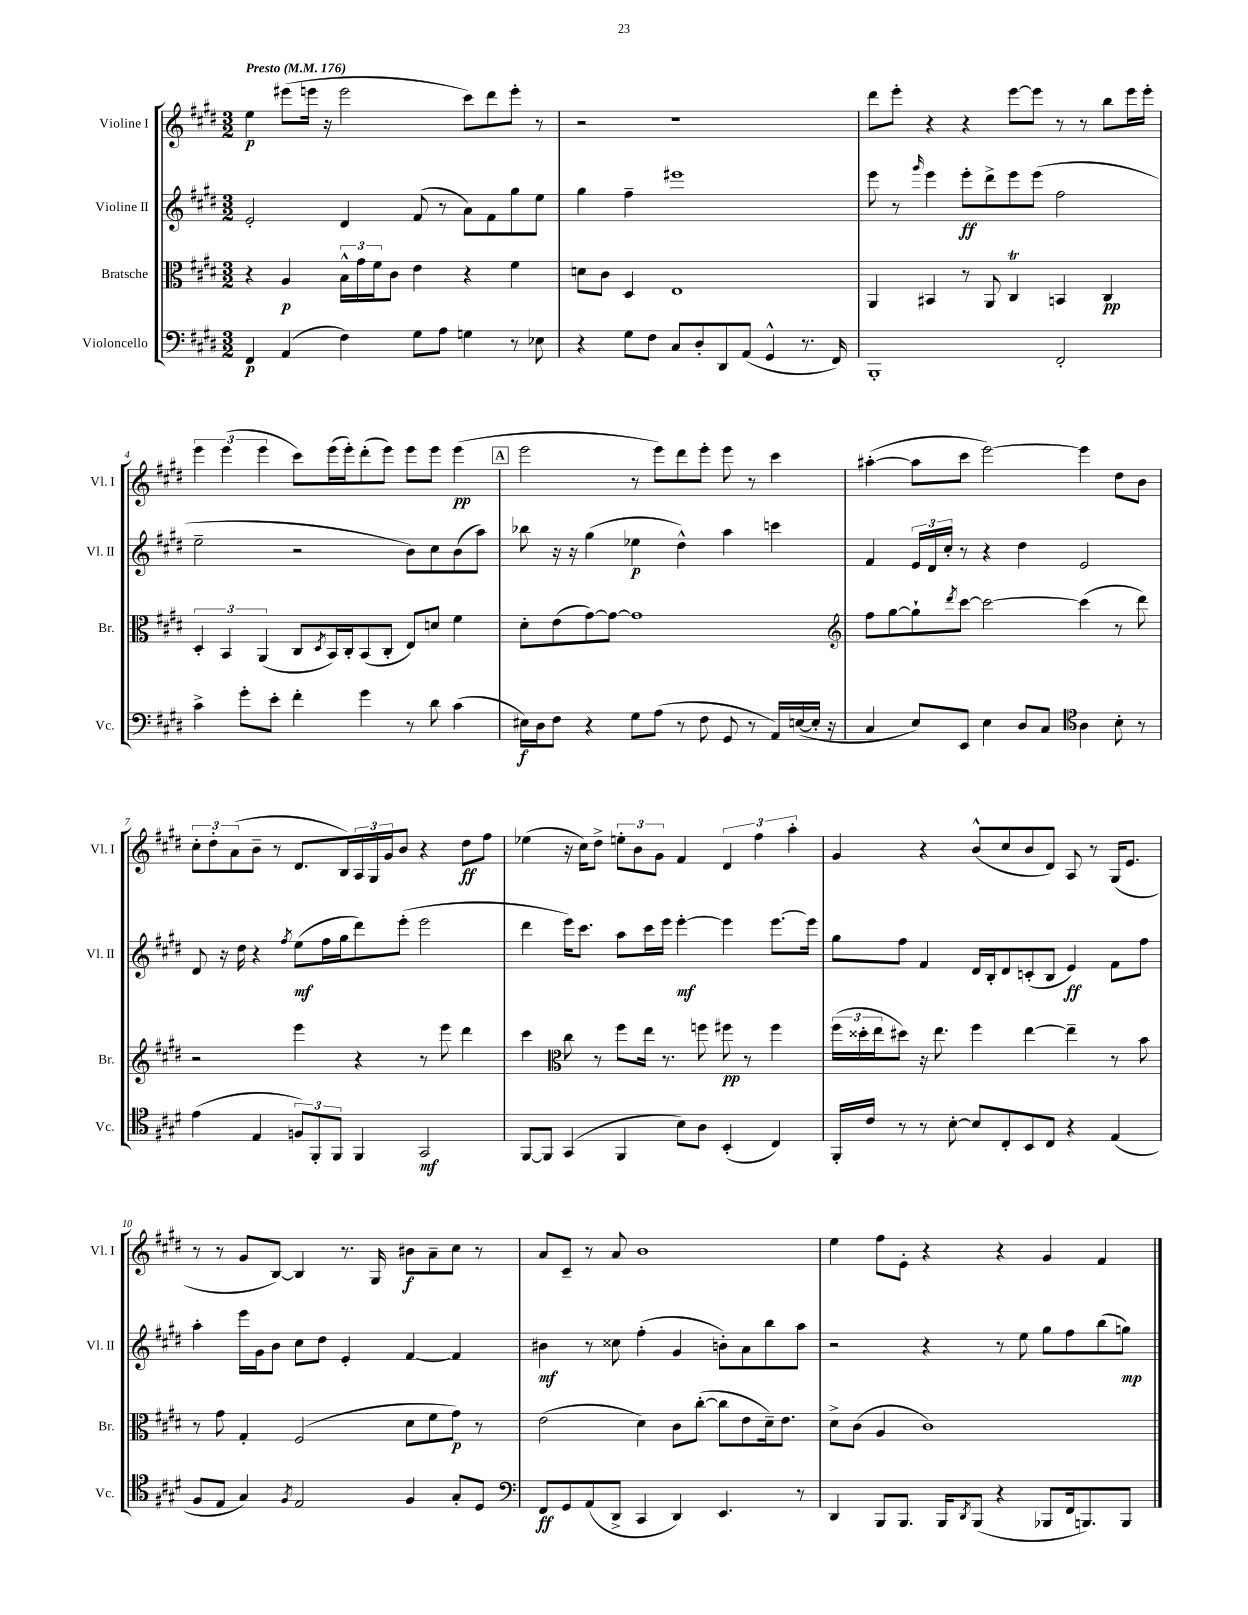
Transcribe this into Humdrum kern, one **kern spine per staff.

**kern	**dynam	**kern	**dynam	**kern	**dynam	**kern	**dynam
*part4	*part4	*part3	*part3	*part2	*part2	*part1	*part1
*staff4	*staff4	*staff3	*staff3	*staff2	*staff2	*staff1	*staff1
*I"Violoncello	*	*I"Bratsche	*	*I"Violine II	*	*I"Violine I	*
*I'Vc.	*	*I'Br.	*	*I'Vl. II	*	*I'Vl. I	*
*clefF4	*	*clefC3	*	*clefG2	*	*clefG2	*
*k[f#c#g#d#]	*	*k[f#c#g#d#]	*	*k[f#c#g#d#]	*	*k[f#c#g#d#]	*
*M3/2	*	*M3/2	*	*M3/2	*	*M3/2	*
*MM176	*	*MM176	*	*MM176	*	*MM176	*
=1	=1	=1	=1	=1	=1	=1	=1
!	!	!	!	!	!	!LO:TX:a:B:t=Presto	!
4FF#/	p	4r	.	2e'/	.	4ee\	p
(4AA/	.	4A/	p	.	.	(8eee#X\L	.
.	.	.	.	.	.	16eeen\Jk	.
.	.	.	.	.	.	16r	.
4F#\)	.	24B^^\LL	.	4d#/	.	2eee\	.
.	.	24g#\	.	.	.	.	.
.	.	24f#\J	.	.	.	.	.
.	.	8c#\J	.	.	.	.	.
8G#\L	.	4e\	.	(8f#/	.	.	.
8A\J	.	.	.	8r	.	.	.
4Gn\	.	4r	.	8a\L)	.	8ccc#\L)	.
.	.	.	.	8f#\	.	8ddd#\	.
8r	.	4f#\	.	8gg#\	.	8eee'\J	.
8E-X\	.	.	.	8ee\J	.	8r	.
=2	=2	=2	=2	=2	=2	=2	=2
4r	.	8dn\L	.	4gg#\	.	2r	.
.	.	8c#\J	.	.	.	.	.
8G#\L	.	4D#/	.	4ff#~\	.	.	.
8F#\J	.	.	.	.	.	.	.
8C#/L	.	1E	.	1eee#X	.	1r	.
8D#'/	.	.	.	.	.	.	.
8DD#/	.	.	.	.	.	.	.
(8AA/J	.	.	.	.	.	.	.
4GG#^^/	.	.	.	.	.	.	.
8.r	.	.	.	.	.	.	.
16FF#/)	.	.	.	.	.	.	.
=3	=3	=3	=3	=3	=3	=3	=3
1BBB'	.	4AA/	.	8eee\	.	8ddd#\L	.
.	.	.	.	8r	.	8eee'\J	.
.	.	.	.	16qqggg#/	.	.	.
.	.	4BB#X/	.	4eee\	.	4r	.
.	.	8r	.	8eee'\L	ff	4r	.
.	.	8AA/	.	8ddd#^\	.	.	.
.	.	4C#T/	.	8eee\	.	[8eee\L	.
.	.	.	.	(8eee\J	.	8eee\J]	.
2FF#'/	.	4BBn/	.	2ff#\	.	8r	.
.	.	.	.	.	.	8r	.
.	.	4C#/	pp	.	.	8bb\L	.
.	.	.	.	.	.	16eee\L	.
.	.	.	.	.	.	16eee'\JJ	.
!!LO:LB:g=z
=4	=4	=4	=4	=4	=4	=4	=4
4c#^\	.	6D#'/	.	2ee~\	.	6eee\	.
.	.	6BB/	.	.	.	(6eee\	.
8g#'\L	.	.	.	.	.	.	.
.	.	(6AA/	.	.	.	6eee\	.
8e'\J	.	.	.	.	.	.	.
4f#'\	.	8C#/L	.	2r	.	8ccc#\L)	.
.	.	8qD#/	.	.	.	.	.
.	.	16BB/L)	.	.	.	(16eee\L	.
.	.	16C#'/J	.	.	.	16eee'\J)	.
4g#\	.	(8BB/	.	.	.	(8ddd#'\	.
.	.	8C#'/J	.	.	.	8eee\J)	.
8r	.	8E/L)	.	8b\L)	.	8eee\L	.
8d#\	.	8dn/J	.	8cc#\	.	8eee\J	.
(4c#\	.	4f#\	.	(8b\	.	(4eee\	pp
.	.	.	.	8aa\J)	.	.	.
!!LO:REH:place=s1:t=A
=5	=5	=5	=5	=5	=5	=5	=5
16E#X\LL)	f	8d#'\L	.	8bb-X\	.	2eee\	.
16D#\J	.	.	.	.	.	.	.
8F#\J	.	(8e\	.	16r	.	.	.
.	.	.	.	16r	.	.	.
4r	.	[8g#\)	.	(4gg#\	.	.	.
.	.	8g#\J_	.	.	.	.	.
8G#\L	.	1g#]	.	4ee-X\	p	8r	.
(8A\J	.	.	.	.	.	8eee\L)	.
8r	.	.	.	4dd#^^\)	.	8ddd#\	.
8F#\	.	.	.	.	.	8eee'\J	.
8GG#/	.	.	.	4aa\	.	8eee\	.
8r	.	.	.	.	.	8r	.
16AA/LL)	.	.	.	4cccn\	.	4ccc#\	.
([16En/	.	.	.	.	.	.	.
16E'/JJ]	.	.	.	.	.	.	.
16r	.	.	.	.	.	.	.
=6	=6	=6	=6	=6	=6	=6	=6
*	*	*clefG2	*	*	*	*	*
4C#/	.	8ff#\L	.	4f#/	.	([4aa#X'\	.
.	.	[8gg#\	.	.	.	.	.
8E/L)	.	8gg#`\]	.	24e/LL	.	8aa#\L]	.
.	.	.	.	24d#/	.	.	.
.	.	.	.	24cc#'/JJ	.	.	.
.	.	8qddd#/	.	.	.	.	.
8EE/J	.	[8ccc#\J	.	8r	.	8ccc#\J	.
4E\	.	2ccc#\_	.	4r	.	[2eee\)	.
8D#/L	.	.	.	4dd#\	.	.	.
8C#/J	.	.	.	.	.	.	.
*clefC4	*	*	*	*	*	*	*
4A\	.	(4ccc#\]	.	2e/	.	4eee\]	.
8B'\	.	8r	.	.	.	8dd#\L	.
8r	.	8ddd#\)	.	.	.	8b\J	.
!!LO:LB:g=z
=7	=7	=7	=7	=7	=7	=7	=7
(4e\	.	2r	.	8d#/	.	12cc#'\L	.
.	.	.	.	.	.	12dd#'\	.
.	.	.	.	16r	.	.	.
.	.	.	.	.	.	(12a\	.
.	.	.	.	16dd#\	.	.	.
4E/	.	.	.	4r	.	8b~\J	.
.	.	.	.	.	.	8r	.
.	.	.	.	8qff#/	.	.	.
12Fn/L)	.	4eee\	.	(8ee\L	mf	8.d#/L	.
12FF#'/	.	.	.	.	.	.	.
.	.	.	.	16ff#\L	.	.	.
12FF#/J	.	.	.	.	.	.	.
.	.	.	.	16gg#\J	.	16B/L)	.
4FF#/	.	4r	.	8ddd#\)	.	24A/	.
.	.	.	.	.	.	24G#/	.
.	.	.	.	.	.	24g#/J	.
.	.	.	.	(8eee'\J	.	8b/J	.
2GG#/	mf	8r	.	2eee\	.	4r	.
.	.	8eee\	.	.	.	.	.
.	.	4ddd#\	.	.	.	8dd#\L	ff
.	.	.	.	.	.	8ff#\J	.
=8	=8	=8	=8	=8	=8	=8	=8
[8FF#/L	.	4ccc#\	.	4ddd#\	.	(4ee-X\	.
8FF#/J]	.	.	.	.	.	.	.
*	*	*clefC3	*	*	*	*	*
(4GG#/	.	8cc#\	.	16eee\KL)	.	16r	.
.	.	.	.	8.ccc#\J	.	16cc#\KL)	.
.	.	8r	.	.	.	8dd#^\J	.
4FF#/	.	8ff#\L	.	8aa\L	.	12een'\L	.
.	.	.	.	.	.	12b\	.
.	.	16ee\Jk	.	16ccc#\L	.	.	.
.	.	.	.	.	.	12g#\J	.
.	.	8.r	.	16eee\JJ	.	.	.
8B\L)	.	.	.	[4eee'\	mf	4f#/	.
8A\J	.	8ffn\	.	.	.	.	.
(4BB'/	.	8ff#X\	pp	4eee\]	.	6d#/	.
.	.	8r	.	.	.	.	.
.	.	.	.	.	.	6ff#\	.
4C#/)	.	4ff#\	.	[8.eee\L	.	.	.
.	.	.	.	.	.	6aa'\	.
.	.	.	.	16eee\Jk]	.	.	.
=9	=9	=9	=9	=9	=9	=9	=9
16FF#'/LL	.	(24ff#\LL	.	8gg#\L	.	4g#/	.
.	.	24dd##X'\	.	.	.	.	.
16c#/JJ	.	.	.	.	.	.	.
.	.	24ee\J	.	.	.	.	.
8r	.	8dd#X\J)	.	8ff#\J	.	.	.
8r	.	16r	.	4f#/	.	4r	.
.	.	8.ee\	.	.	.	.	.
[8B'\	.	.	.	.	.	.	.
8B/L]	.	4ff#\	.	16d#/LL	.	(8b^^/L	.
.	.	.	.	16B'/J	.	.	.
8C#'/	.	.	.	8d#/	.	8cc#/	.
8BB/	.	[4ee\	.	(8cn'/	.	8b/	.
8C#/J	.	.	.	8B/J	.	8d#/J)	.
4r	.	4ee~\]	.	4e/)	ff	8A/	.
.	.	.	.	.	.	8r	.
(4E/	.	8r	.	8f#\L	.	(16G#/KL	.
.	.	.	.	.	.	8.e/J	.
.	.	8b\	.	8ff#\J	.	.	.
!!LO:LB:g=z
=10	=10	=10	=10	=10	=10	=10	=10
8F#/L	.	8r	.	4aa'\	.	8r	.
8E/J	.	8g#\	.	.	.	8r	.
4G#/)	.	4G#'/	.	16eee\LL	.	8g#/L	.
.	.	.	.	16g#\J	.	.	.
.	.	.	.	8b\J	.	[8B/J)	.
8qF#/	.	.	.	.	.	.	.
2E/	.	(2F#/	.	8cc#\L	.	4B/]	.
.	.	.	.	8dd#\J	.	.	.
.	.	.	.	4e'/	.	8.r	.
.	.	.	.	.	.	16G#/	.
4F#/	.	8d#\L	.	[4f#/	.	8b#X\L	f
.	.	8f#\	.	.	.	8a~\	.
8G#'/L	.	8g#\J)	p	4f#/]	.	8cc#\J	.
8D#/J	.	8r	.	.	.	8r	.
=11	=11	=11	=11	=11	=11	=11	=11
*clefF4	*	*	*	*	*	*	*
8FF#/L	ff	(2e\	.	4b#X\	mf	8a/L	.
8GG#/	.	.	.	.	.	8c#~/J	.
(8AA/	.	.	.	8r	.	8r	.
8DD#^/J	.	.	.	8cc##X\	.	8a/	.
4CC#/	.	4d#\)	.	(4ff#'\	.	1b	.
4DD#/)	.	8c#\L	.	4g#/	.	.	.
.	.	([8cc#'\J	.	.	.	.	.
4.EE/	.	8cc#\L]	.	8bn'\L)	.	.	.
.	.	8e\	.	8a\	.	.	.
.	.	16d#~\k)	.	8bb\	.	.	.
.	.	8.e\J	.	.	.	.	.
8r	.	.	.	8aa\J	.	.	.
=12	=12	=12	=12	=12	=12	=12	=12
4DD#/	.	8d#^\L	.	2r	.	4ee\	.
.	.	(8c#\J	.	.	.	.	.
8BBB/L	.	4A/	.	.	.	8ff#\L	.
8.BBB/J	.	.	.	.	.	8e'\J	.
.	.	1c#)	.	4r	.	4r	.
16BBB/KL	.	.	.	.	.	.	.
8qDD#/	.	.	.	.	.	.	.
(8BBB/J	.	.	.	.	.	.	.
4r	.	.	.	8r	.	4r	.
.	.	.	.	8ee\	.	.	.
8BBB-X/L	.	.	.	8gg#\L	.	4g#/	.
16FF#/k	.	.	.	8ff#\	.	.	.
8.BBBn/)	.	.	.	.	.	.	.
.	.	.	.	(8bb\	.	4f#/	.
8BBB/J	.	.	.	8ggn\J)	mp	.	.
==	==	==	==	==	==	==	==
*-	*-	*-	*-	*-	*-	*-	*-
